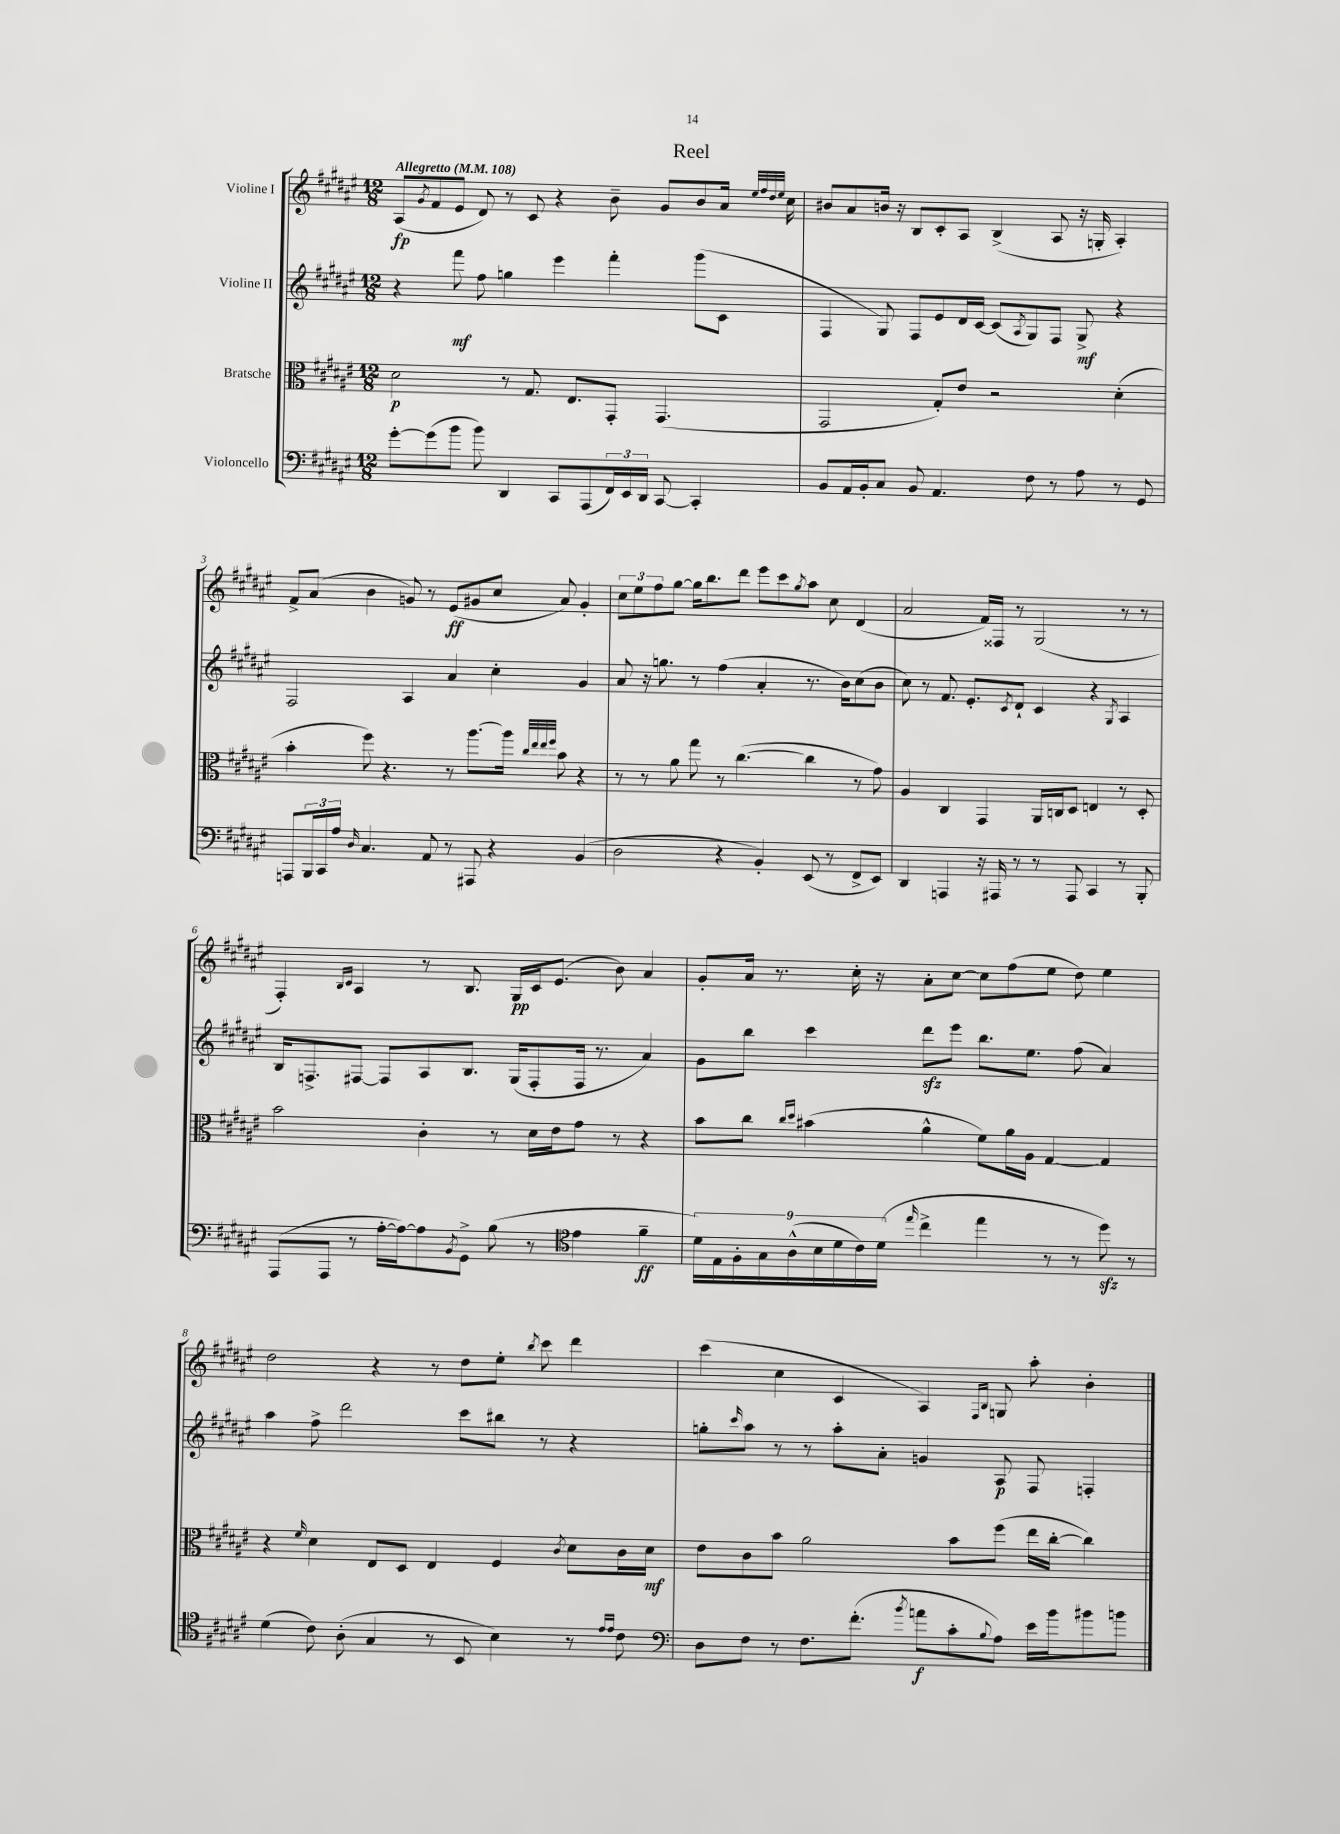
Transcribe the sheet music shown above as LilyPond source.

\header { title = "Reel" }
<<
\new StaffGroup <<
\new Staff = "s0" \with { instrumentName = "Violine I" } {
    \clef treble \key fis \major \numericTimeSignature \time 12/8 \tempo "Allegretto" 4 = 108
    ais8\fp( \acciaccatura { gis'8 } fis'8 eis'8 dis'8) r8 cis'8 r4 b'8-- gis'8 b'8 ais'16 \grace { eis''32 fis''32 dis''32 eis''32 } cis''16 |
    bis'8 ais'8 b'16 r16 b8 cis'8-. ais8 b4->( ais8 r16 g16-. ais4-.) |
    fis'8-> ais'8( b'4 g'8) r8 eis'8\ff( gis'8 cis''8 ais'8) gis'4-. |
    \tuplet 3/2 { cis''8 eis''8 fis''8 } gis''8~ gis''16 b''8. dis'''8 eis'''8 cis'''8 \acciaccatura { gis''8 } ais''8 cis''8 dis'4( |
    ais'2 fis'16) fisis16 r8 gis2( r8 r8 |
    fis4-.) \grace { b16 cis'16 } ais4 r8 b8. gis16\pp cis'16 eis'8.( b'8) ais'4 |
    gis'8-. ais'16 r8. cis''16-. r16 ais'8-. cis''8~ cis''8 fis''8( eis''8 dis''8) eis''4 |
    dis''2 r4 r8 dis''8 eis''8-. \acciaccatura { b''8 } cis'''8 dis'''4 |
    cis'''4( cis''4 cis'4 ais4) \grace { fis16 b16 } g8 ais''8-. b'4-. \bar "|." |
}
\new Staff = "s1" \with { instrumentName = "Violine II" } {
    \clef treble \key fis \major \numericTimeSignature \time 12/8
    r4 fis'''8\mf fis''8 g''4 eis'''4 fis'''4-. gis'''8( cis'8 |
    fis4 gis8) fis8 eis'8 dis'16 cis'16~ cis'8( \acciaccatura { ais8 } gis8) fis8 gis8->\mf r4 |
    fis2 ais4 ais'4 cis''4-. gis'4 |
    ais'8 r16 g''8. r8 fis''4( ais'4-. r8. b'16) cis''8( b'8 |
    cis''8) r8 fis'8. eis'8.-. \acciaccatura { cis'8 } dis'8-! cis'4 r4 \acciaccatura { gis8 } ais4 |
    b16 f8.-> fis8~ fis8 ais8 b8. gis16( fis8-. fis16 r8. ais'4) |
    gis'8 b''8 cis'''4 dis'''8\sfz eis'''8 b''8. eis''8. fis''8( ais'4) |
    ais''4 fis''8-> dis'''2 cis'''8 bis''8 r8 r4 |
    g''8-. \grace { cis'''16 } ais''8 r8 r8 ais''8-. ais'8-. g'4 ais8\p fis8 f4-. \bar "|." |
}
\new Staff = "s2" \with { instrumentName = "Bratsche" } {
    \clef alto \key fis \major \numericTimeSignature \time 12/8
    dis'2\p r8 gis8. eis8. gis,8-. gis,4.( |
    gis,2 gis8-.) eis'8 r2 dis'4-.( |
    b'4-. fis''8) r4. r8 ais''8.~ ais''16 \grace { cis''32 eis''32 eis''32 fis''32 } b'8 r4 |
    r8 r8 ais'8 gis''8 r8 cis''4.~( cis''4 r8 gis'8) |
    ais4 cis4 gis,4 ais,16 c16 dis8 e4 r8 dis8-. |
    b'2 cis'4-. r8 dis'16 eis'16 gis'8 r8 r4 |
    b'8 cis''8 \grace { cis''16 dis''16 } bis'4( ais'4-^ fis'8) ais'16 ais16 gis4~ gis4 |
    r4 \grace { fis'16 } dis'4 eis8 dis8 eis4 fis4 \acciaccatura { cis'8 } dis'8 cis'16 dis'16\mf |
    eis'8 cis'8 b'8 ais'2 b'8 fis''8( eis''16 cis''16~-. cis''4) \bar "|." |
}
\new Staff = "s3" \with { instrumentName = "Violoncello" } {
    \clef bass \key fis \major \numericTimeSignature \time 12/8
    gis'8~-. gis'8( b'8 b'8) dis,4 cis,8 ais,,8( \tuplet 3/2 { fis,16) eis,16 dis,16 } cis,8~ cis,4-. |
    b,8 ais,16 b,16-. cis8 b,8 ais,4. fis8 r8 ais8 r8 gis,8 |
    a,,8 \tuplet 3/2 { b,,16 cis,16 ais16 } \grace { dis16 } cis4. ais,8 r8 ais,,8 r4 b,4( |
    dis2 r4 b,4-.) eis,8( r8 fis,8-> eis,8) |
    dis,4 a,,4 r16 ais,,16 r8 r8 ais,,8 cis,4 r8 b,,8-. |
    ais,,8( ais,,8 r8 ais16~-. ais16~) ais8 \acciaccatura { b,8 } gis,8-> b8( r8 \clef tenor eis'4 fis'4--\ff |
    \tuplet 9/8 { dis'16) eis16 fis16-. gis16 ais16-^( b16 dis'16 cis'16) dis'16( } \grace { eis''16 } cis''4-> eis''4 r8 r8 dis''8\sfz) r8 |
    dis'4( cis'8) ais8-.( gis4 r8 b,8 b4) r8 \grace { eis'16 eis'16 } cis'8 |
    \clef bass dis8 fis8 r8 fis8. fis'8.-.( \acciaccatura { b'8 } a'8\f cis'8-. \appoggiatura { b8 } ais8) eis'16 b'16 bis'8 b'8 \bar "|." |
}
>>
>>
